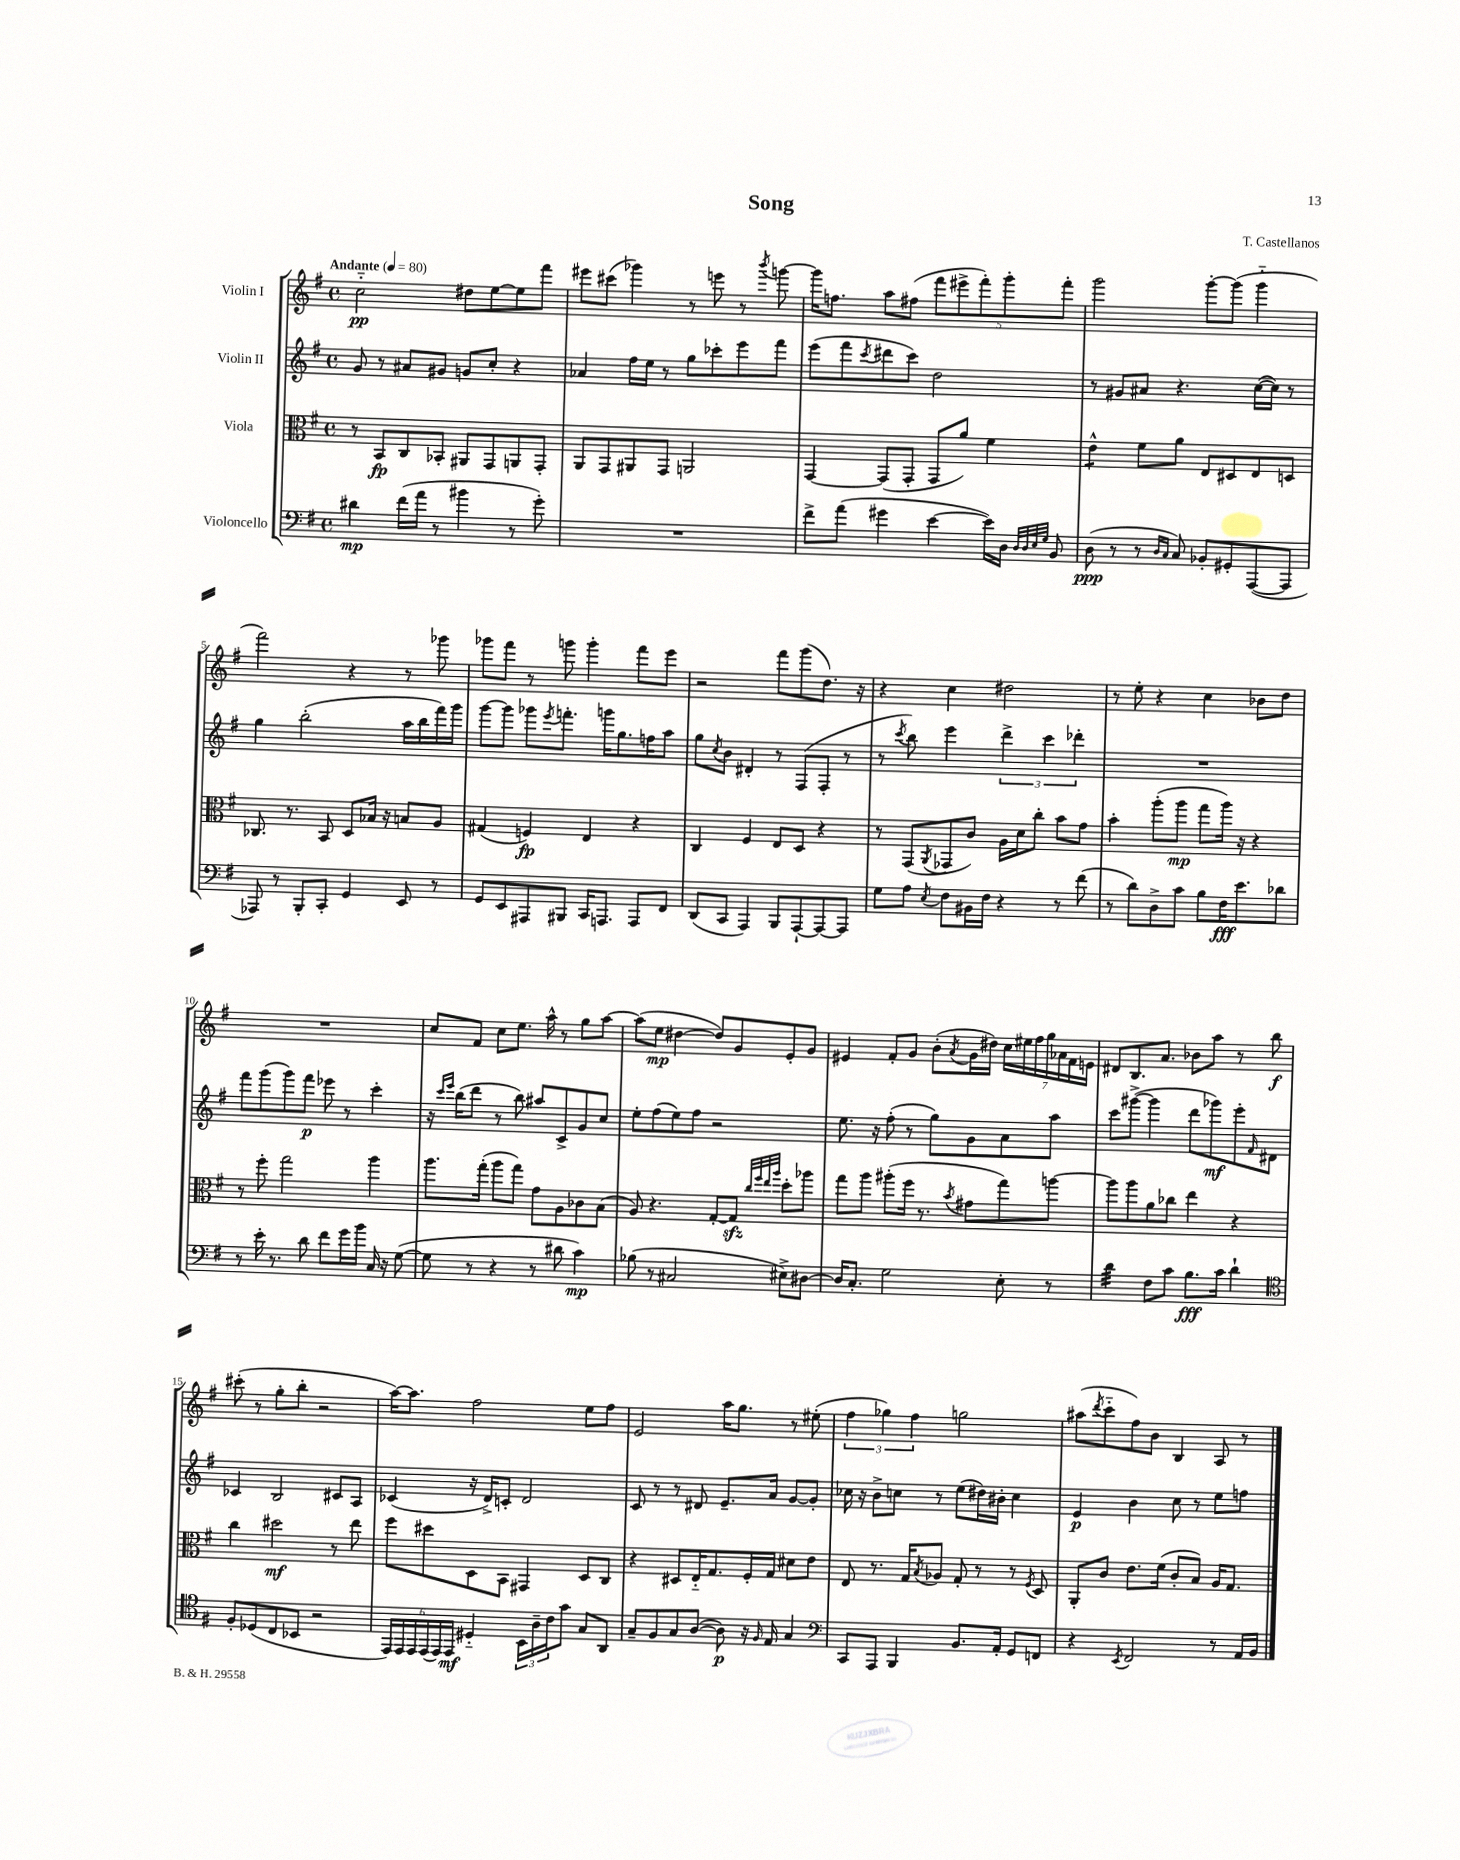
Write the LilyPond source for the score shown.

\header { title = "Song" composer = "T. Castellanos" }
<<
\new StaffGroup <<
\new Staff = "s0" \with { instrumentName = "Violin I" } {
    \clef treble \key g \major \defaultTimeSignature \time 4/4 \tempo "Andante" 4 = 80
    c''2-_\pp dis''8 e''8~ e''8 fis'''8 |
    eis'''8 cis'''8( ges'''4) r8 e'''8 r8 \acciaccatura { b'''8 } g'''8~ |
    g'''16 f''8. a''8 fis''8( \tuplet 5/4 { fis'''8 eis'''8-> fis'''8-.) g'''8-. fis'''8-. } |
    g'''2 g'''8~-. g'''8( g'''4-_ |
    fis'''2) r4 r8 ges'''8 |
    ges'''8 fis'''8 r8 g'''8 g'''4-. fis'''8 e'''8 |
    r2 fis'''8 g'''8( d''8.) r16 |
    r4 c''4 dis''2 |
    r8 e''8-. r4 c''4 bes'8 d''8 |
    R1 |
    c''8 fis'8 c''8 e''8. a''16-^ r8 g''8 a''8~ |
    a''8( e''8\mp dis''4~ dis''8) g'8 e'8-. g'8 |
    eis'4 fis'8-. g'8 b'8-.( \acciaccatura { a'8 } g'16 dis''16) \tuplet 7/4 { c''16 eis''16 fis''16 g''16 aes'16 fis'16 e'16 } |
    dis'8 b8. a'8. bes'8 a''8 r8 b''8\f |
    cis'''8-.( r8 g''8-. b''8-. r2 |
    a''16~) a''8. fis''2 e''8 fis''8 |
    e'2 a''16 g''8. r8 eis''8-.( |
    \tuplet 3/2 { fis''4 ges''4) fis''4 } g''2 |
    ais''8( \acciaccatura { d'''8 } c'''8-_ fis''8) b'8 b4 a8 r8 \bar "|." |
}
\new Staff = "s1" \with { instrumentName = "Violin II" } {
    \clef treble \key g \major \defaultTimeSignature \time 4/4
    g'8 r8 ais'8 gis'8 g'8 c''8-. r4 |
    aes'4 fis''16 e''16 r8 g''8 ces'''8-. e'''8 fis'''8 |
    e'''8( fis'''8 \acciaccatura { c'''8 } dis'''8 c'''8) d''2 |
    r8 gis'8 ais'8 r4. c''16~( c''16) r8 |
    g''4 b''2-.( a''16 b''16 fis'''16) g'''16 |
    g'''8~ g'''8 ges'''8 \acciaccatura { e'''8 } f'''8.-. g'''16 g''8. f''16 a''8 |
    g''8 \acciaccatura { c''8 } b'8 dis'4-. r8 fis8( fis8-. r8 |
    r8 \acciaccatura { c'''8 } b''8) e'''4 \tuplet 3/2 { d'''4-> c'''4 des'''4-. } |
    R1 |
    fis'''8 g'''8( g'''8) fis'''8\p ees'''8 r8 c'''4-. |
    r16 \grace { c'''16 e'''16 } b''16( d'''8 r8 b''8) ais''8 c'8-> g'8 c''8 |
    e''8-. fis''8( e''8) fis''8 r2 |
    e''8. r16 fis''8-.( r8 g''8) g'8 a'8 a''8 |
    c'''8 gis'''8~->( gis'''4 d'''8 ges'''8\mf) e'''8-. \grace { fis'16 } dis'8 |
    ces'4 b2 cis'8 a8 |
    ces'4( r16 d'16->) c'8-. d'2 |
    c'8 r8 r8 dis'8 e'8.-- a'16 g'8~ g'8-. |
    ces''16 r16 b'8-> c''8 r8 e''8( dis''16) bis'16-. c''4 |
    e'4\p b'4 c''8 r8 e''8 f''8 \bar "|." |
}
\new Staff = "s2" \with { instrumentName = "Viola" } {
    \clef alto \key g \major \defaultTimeSignature \time 4/4
    r8 b,8\fp c8 bes,8-. ais,8 g,8 a,8 g,8-. |
    a,8 g,8 ais,8 g,8 a,2 |
    g,4~ g,8( g,8-. g,8 a'8) fis'4 |
    e'4:8-^ fis'8 a'8 e8 dis8 e8 d8 |
    ces8. r8. b,8 d8 bes16 r16 b8 a8 |
    gis4( f4\fp) e4 r4 |
    c4 fis4 e8 d8 r4 |
    r8 g,8( \acciaccatura { a,8 } ges,8 c'8) a16 d'16 c''8-. b'8 g'8 |
    b'4-. a''8-.( a''8\mp g''8 a''16) r16 r4 |
    r8 fis''8-. g''2 a''4 |
    a''8. g''16-.( a''8 g''8) g'8 a8 ces'8 b8( |
    a8) r4. g8~-. g8\sfz \grace { c''32 fis''32 e''32 a''32 } d''8-. aes''8 |
    g''8 a''8 ais''8-.( fis''16 r8. \acciaccatura { b'8 } gis'8 g''8) a''8~ |
    a''8 a''8 a'8 ces''8 e''4 r4 |
    c''4 dis''2\mf r8 e''8 |
    fis''8 dis''8 d8 b,8 gis,4 d8 c8 |
    r4 dis8 e16-_ g8. fis16-. g16 dis'8 e'8 |
    e8 r8. g16 \acciaccatura { b8 } aes8 g8-. r8 r8 \acciaccatura { fis8 } d8 |
    a,8-. c'8 e'8. fis'16( c'8-. b8) a16 g8. \bar "|." |
}
\new Staff = "s3" \with { instrumentName = "Violoncello" } {
    \clef bass \key g \major \defaultTimeSignature \time 4/4
    dis'4\mp fis'16( a'16 r8 bis'4 r8 g'8-.) |
    R1 |
    fis'8-> a'8( gis'4 e'4~ e'16) d16 \grace { d32 d32 e32 g32 } b,8 |
    d8\ppp( r8 r8 \grace { d16 c16 } c8) bes,8-. gis,8-. a,,8~( a,,8 |
    aes,,8) r8 b,,8-. c,8-. g,4 e,8 r8 |
    g,8 e,8 ais,,8 bis,,8 c,16 a,,8. a,,8 fis,8 |
    d,8( c,8 a,,4) b,,8 a,,8~-! a,,8~ a,,8 |
    g8 a8 \acciaccatura { e8 } fis8 bis,16 fis16 r4 r8 fis'8( |
    r8 d'8) d8-> c'8 b8 fis16\fff e'8. des'8 |
    r8 e'16-. r8. d'8 fis'8 g'16 b'16 c16 r16 g8~( |
    g8 r8 r4 r8 dis'8 c'4\mp) |
    bes8( r8 cis2 eis8->) dis8~ |
    dis16 c8.-. g2 e8-. r8 |
    d'4:32 fis8 c'8 b8.\fff c'16 d'4-! |
    \clef tenor fis8-. des8( c8 bes,8 r2 |
    \tuplet 6/4 { e,16) e,16 e,16 e,16( e,16) e,16\mf } dis4-_ \tuplet 3/2 { b,16 a16-- c'16 } g'8 g8 a,8 |
    g8-- fis8 g8 a8~( a8\p) r16 \grace { fis16 } e16 g4 |
    \clef bass c,8 a,,8 b,,4 b,8. a,16-. g,8 f,8 |
    r4 \acciaccatura { e,8 } fis,2 r8 a,16 b,16 \bar "|." |
}
>>
>>
